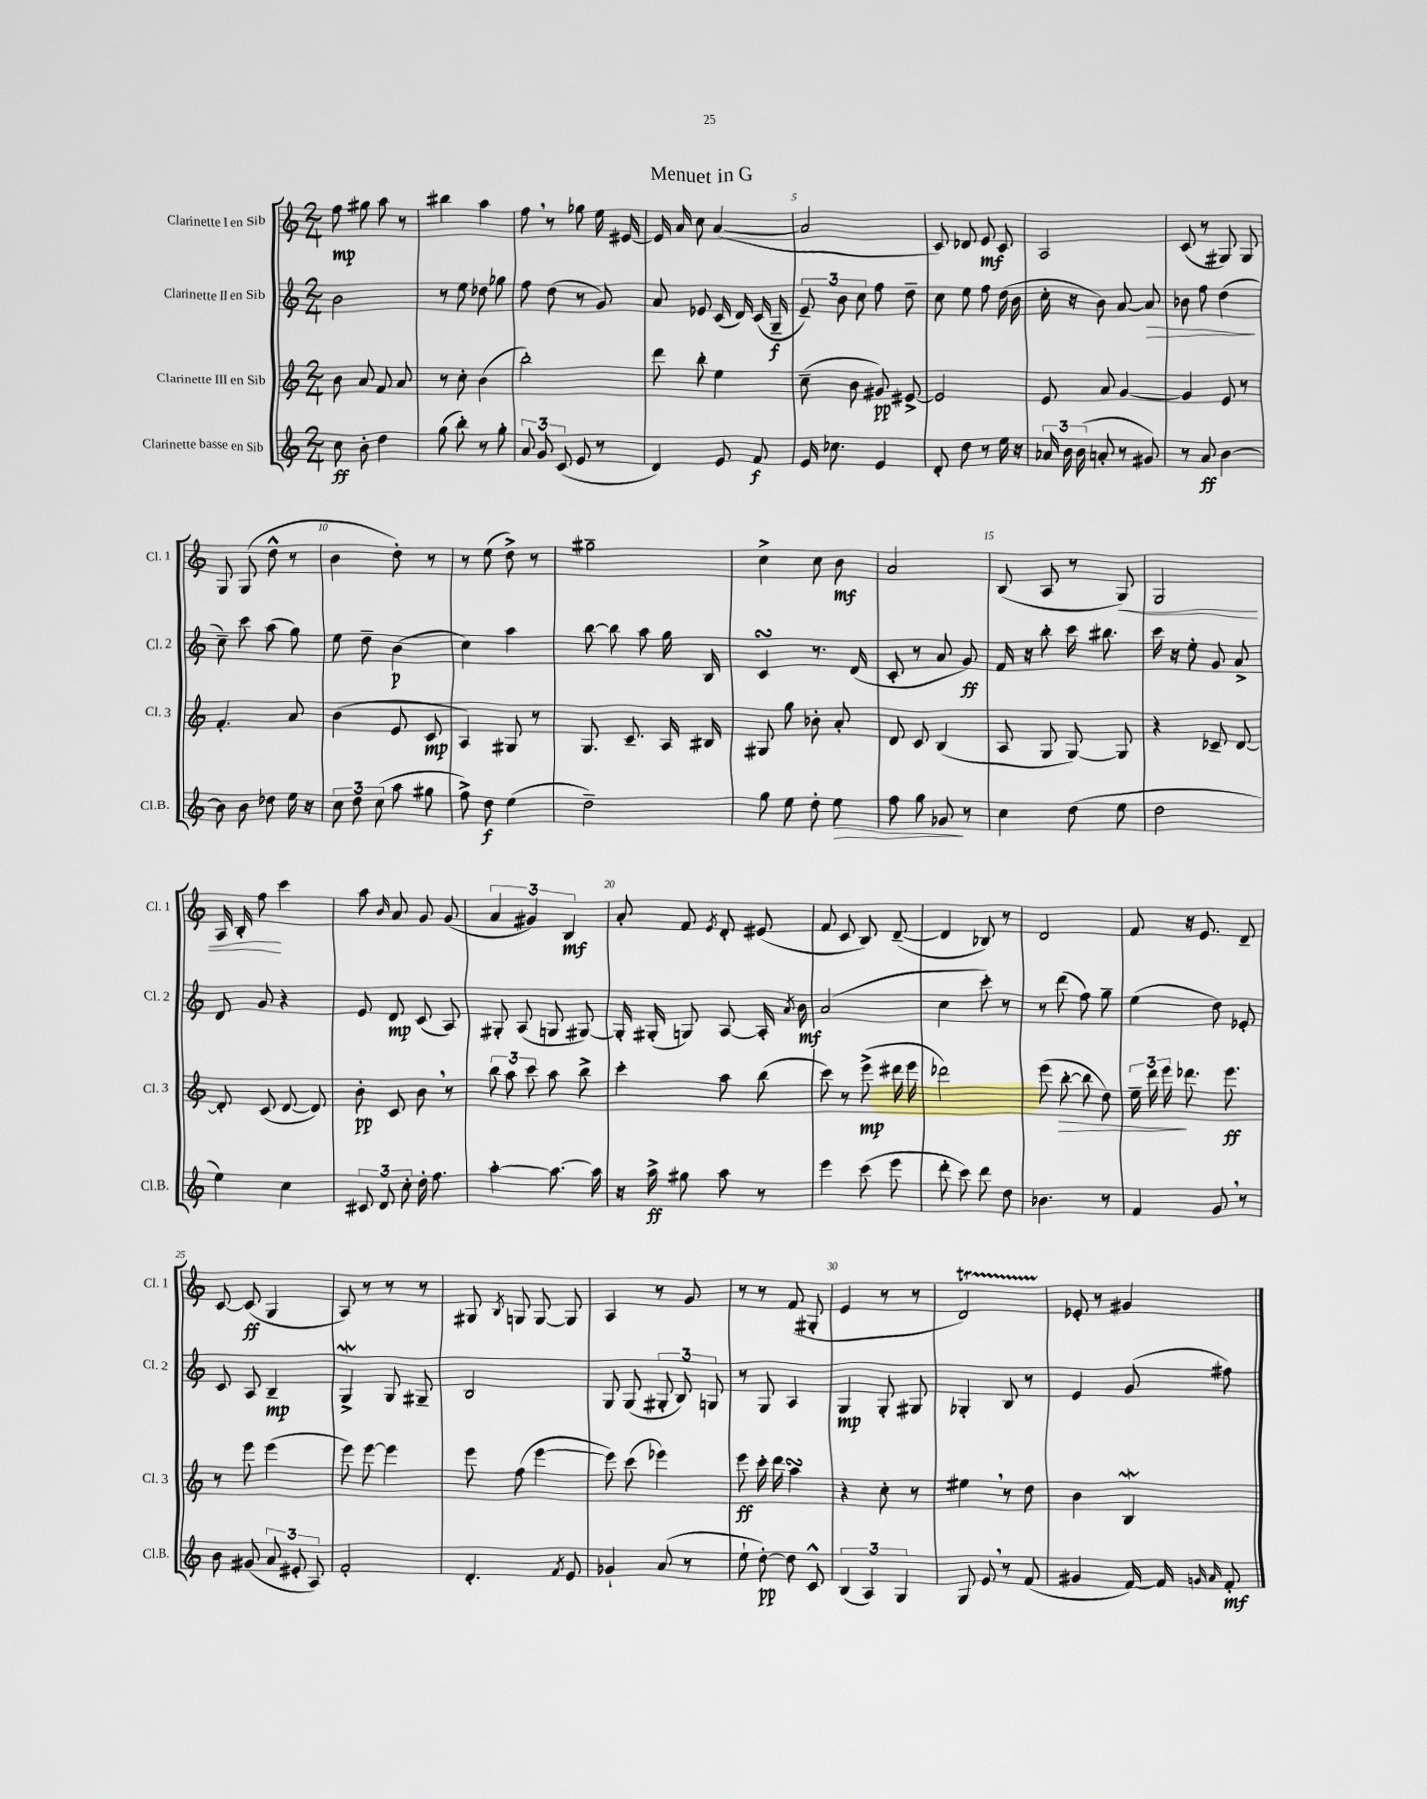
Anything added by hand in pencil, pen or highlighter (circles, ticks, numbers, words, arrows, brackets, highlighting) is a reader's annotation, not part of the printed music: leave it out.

**kern	**dynam	**kern	**dynam	**kern	**dynam	**kern	**dynam
*part4	*part4	*part3	*part3	*part2	*part2	*part1	*part1
*staff4	*staff4	*staff3	*staff3	*staff2	*staff2	*staff1	*staff1
*I"Clarinette basse en Sib	*	*I"Clarinette III en Sib	*	*I"Clarinette II en Sib	*	*I"Clarinette I en Sib	*
*I'Cl.B.	*	*I'Cl. 3	*	*I'Cl. 2	*	*I'Cl. 1	*
*clefG2	*	*clefG2	*	*clefG2	*	*clefG2	*
*k[]	*	*k[]	*	*k[]	*	*k[]	*
*M2/4	*	*M2/4	*	*M2/4	*	*M2/4	*
=1	=1	=1	=1	=1	=1	=1	=1
8cc\	ff	8b\	.	2b\	.	8ff\	mp
8b'\	.	8a/	.	.	.	8gg#X\	.
4dd\	.	8f/	.	.	.	8aa\	.
.	.	8a/	.	.	.	8r	.
=2	=2	=2	=2	=2	=2	=2	=2
(8gg\	.	8r	.	8r	.	4bb#X\	.
8bb'\)	.	8cc'\	.	8ee\	.	.	.
8r	.	(4b\	.	8dd-X\	.	4aa\	.
8gg'\	.	.	.	8gg-X\	.	.	.
=3	=3	=3	=3	=3	=3	=3	=3
12a/	.	2bb'\)	.	8ff\	.	8ff,\	.
12g/	.	.	.	.	.	.	.
.	.	.	.	(8dd\	.	8r	.
(12c/	.	.	.	.	.	.	.
8e/	.	.	.	8r	.	8gg-X\	.
8r	.	.	.	8g/)	.	16ee\	.
.	.	.	.	.	.	[16e#X/	.
=4	=4	=4	=4	=4	=4	=4	=4
4d/)	.	8ddd\	.	8a/	.	16e#/]	.
.	.	.	.	.	.	16a/	.
.	.	8bb'\	.	8e-X/	.	8cc\	.
8e/	.	4ee\	.	(16c/	.	([4a/	.
.	.	.	.	16d/)	.	.	.
8f/	f	.	.	(16c/	.	.	.
.	.	.	.	16G~/	f	.	.
=5	=5	=5	=5	=5	=5	=5	=5
16e/	.	(8cc~\	.	12e~/)	.	2a/]	.
8.cc-X\	.	.	.	.	.	.	.
.	.	.	.	12b\	.	.	.
.	.	8b\	.	.	.	.	.
.	.	.	.	12cc\	.	.	.
4e/	.	8g#X/)	pp	8ff\	.	.	.
.	.	[8e#X^/	.	8dd~\	.	.	.
=6	=6	=6	=6	=6	=6	=6	=6
8d'/	.	2e#/]	.	8cc\	.	8c/)	.
8dd\	.	.	.	8ee\	.	8d-X/	.
8r	.	.	.	8ff\	.	8e/	mf
16ee\	.	.	.	(16dd\	.	8c/	.
16r	.	.	.	16b\	.	.	.
=7	=7	=7	=7	=7	=7	=7	=7
24a-X/	.	8e/	.	16cc'\	.	2A/	.
24b\	.	.	.	.	.	.	.
.	.	.	.	16r	.	.	.
(24b\	.	.	.	.	.	.	.
8an'/	.	8a/	.	8b\)	.	.	.
8r	.	[4g/	.	[8a/	.	.	.
!	!	!	!	!	!LO:HP:b	!	!
8g#X/)	.	.	.	8a/]	>	.	.
=8	=8	=8	=8	=8	=8	=8	=8
8r	.	4g/]	.	8b-X\	.	(8c/	.
8a/	ff	.	.	8ff\	.	8r	.
[4b\	.	8e/	.	(4dd\	.	8G#X/)	.
.	.	8r	.	.	.	8G#/	.
.	.	.	.	.	]	.	.
!!LO:LB:g=z
=9	=9	=9	=9	=9	=9	=9	=9
8b\]	.	4.f'/	.	8cc~\)	.	8G/	.
8b\	.	.	.	8ccc\	.	(8G/	.
8dd-X\	.	.	.	(8aa\	.	8dd^^\	.
16ee\	.	8a/	.	8gg\)	.	8r	.
16r	.	.	.	.	.	.	.
=10	=10	=10	=10	=10	=10	=10	=10
12cc\	.	(4b\	.	8ee\	.	4b\	.
12dd\	.	.	.	.	.	.	.
.	.	.	.	8dd~\	.	.	.
(12cc\	.	.	.	.	.	.	.
8aa\	.	8e/	.	(4b\	p	8dd'\)	.
8gg#X\	.	8c/	mp	.	.	8r	.
=11	=11	=11	=11	=11	=11	=11	=11
8ff^\)	.	4A/)	.	4cc\)	.	8r	.
8dd\	f	.	.	.	.	(8ee\	.
(4ee\	.	8G#X/	.	4aa\	.	8dd^\)	.
.	.	8r	.	.	.	8r	.
=12	=12	=12	=12	=12	=12	=12	=12
2dd~\)	.	8.G/	.	[8bb\	.	2gg#X~\	.
.	.	.	.	8bb\]	.	.	.
.	.	8.c~/	.	.	.	.	.
.	.	.	.	8aa\	.	.	.
.	.	16A/	.	16gg\	.	.	.
.	.	16B#X/	.	16B/	.	.	.
=13	=13	=13	=13	=13	=13	=13	=13
8gg\	.	8G#X/	.	4csSSs/	.	4cc^\	.
8ee\	.	8gg\	.	.	.	.	.
8dd'\	.	8b-X'\	.	8.r	.	8cc\	.
!	!LO:HP:b	!	!	!	!	!	!
8ee\	>	8a'/	.	.	.	8b\	mf
.	.	.	.	(16d/	.	.	.
=14	=14	=14	=14	=14	=14	=14	=14
8ff\	.	8d/	.	8c'/	.	2a/	.
8gg\	.	8c/	.	8r	.	.	.
8g-X/	.	(4B/	.	8a/	.	.	.
8r	]	.	.	8g/)	ff	.	.
=15	=15	=15	=15	=15	=15	=15	=15
4cc\	.	8A/	.	16f/	.	(8B/	.
.	.	.	.	16r	.	.	.
.	.	8G/	.	8bb'\	.	8A/	.
(8dd\	.	[8G/)	.	16ccc\	.	8r	.
.	.	.	.	8.bb#X\	.	.	.
!	!	!	!	!	!	!	!LO:HP:b
8ee\	.	8G/]	.	.	.	8G/)	<
=16	=16	=16	=16	=16	=16	=16	=16
2dd\	.	4r	.	16ccc\	.	2G/	.
.	.	.	.	16r	.	.	.
.	.	.	.	8ee'\	.	.	.
.	.	8c-X~/	.	8g/	.	.	.
.	.	[8d/	.	8a^/	.	.	.
!!LO:LB:g=z
=17	=17	=17	=17	=17	=17	=17	=17
4ee\)	.	8d'/]	.	8d/	.	16A/	.
.	.	.	.	.	.	16B'/	.
.	.	(8c/	.	8g/	.	8ff\	.
4cc\	.	[8d/	.	4r	.	4ccc\	[
.	.	8d/])	.	.	.	.	.
=18	=18	=18	=18	=18	=18	=18	=18
12c#X/	.	8b'\	pp	8e/	.	8aa\	.
12d/	.	.	.	.	.	.	.
.	.	.	.	.	.	16qqb/	.
.	.	8c/	.	8d/	mp	8a/	.
12cc'\	.	.	.	.	.	.	.
16dd'\	.	8b,\	.	(8c/	.	8g/	.
8.ff\	.	.	.	.	.	.	.
.	.	8r	.	8A/)	.	(8g/	.
=19	=19	=19	=19	=19	=19	=19	=19
[4aa'\	.	12bb\	.	8G#X'/	.	6a/	.
.	.	12aa\	.	.	.	.	.
.	.	.	.	(8A/	.	.	.
.	.	12ccc\	.	.	.	6g#X/)	.
8.aa\_	.	8aa\	.	8Gn/	.	.	.
.	.	.	.	.	.	6B/	mf
.	.	8bb^\	.	[8G#X/)	.	.	.
16aa\]	.	.	.	.	.	.	.
=20	=20	=20	=20	=20	=20	=20	=20
16r	.	4ccc'\	.	16G#'/]	.	8a'/	.
16aa^\	ff	.	.	(16G#X'/	.	.	.
8gg#X\	.	.	.	8Gn/)	.	8f/	.
.	.	.	.	.	.	8qe/	.
8aa\	.	8aa\	.	[8A/	.	8d'/	.
8r	.	(8bb\	.	16A'/]	.	(8e#X/	.
.	.	.	.	8qa/	.	.	.
.	.	.	.	16b\	mf	.	.
=21	=21	=21	=21	=21	=21	=21	=21
4eee\	.	8ccc\)	.	(2a/	.	8f/	.
.	.	8r	.	.	.	8c/	.
(8ccc\	.	(8eee^\	mp	.	.	8B/)	.
8eee\	.	16ddd#X\	.	.	.	([8d~/	.
.	.	16eee\	.	.	.	.	.
=22	=22	=22	=22	=22	=22	=22	=22
8ddd'\	.	2ddd-X\)	.	4cc\	.	4d/]	.
8ccc\)	.	.	.	.	.	.	.
8ddd\	.	.	.	8ccc'\)	.	8B-X/)	.
8dd\	.	.	.	8r	.	8r	.
=23	=23	=23	=23	=23	=23	=23	=23
4.b-X\	.	(8eee\	.	8r	.	2d/	.
!	!	!	!LO:HP:b	!	!	!	!
.	.	[8bb'\	>	(8ddd\	.	.	.
.	.	8bb\]	.	8ff\)	.	.	.
8r	.	8dd\)	.	8gg~\	.	.	.
=24	=24	=24	=24	=24	=24	=24	=24
4f/	.	24ee~\	.	(4ee\	.	8f/	.
.	.	24ddd\	.	.	.	.	.
.	.	24eee\	.	.	.	.	.
.	.	8.ddd-X\	]	.	.	16r	.
.	.	.	.	.	.	8.e/	.
8g,/	.	.	.	8dd\)	.	.	.
.	.	8.eee\	ff	.	.	.	.
8r	.	.	.	8e-X'/	.	8d~/	.
!!LO:LB:g=z
=25	=25	=25	=25	=25	=25	=25	=25
8b\	.	8r	.	8c/	.	[8c/	.
(8g#X/	.	8eee\	.	8A/	.	(8c/]	ff
12a/	.	(4eee\	.	4B~/	mp	4G/	.
12e#X'/	.	.	.	.	.	.	.
12A/)	.	.	.	.	.	.	.
=26	=26	=26	=26	=26	=26	=26	=26
2f'/	.	8eee\)	.	4GW^/	.	8A/)	.
.	.	[8eee\	.	.	.	8r	.
.	.	4eee\]	.	8G/	.	8r	.
.	.	.	.	8G#X~/	.	8r	.
=27	=27	=27	=27	=27	=27	=27	=27
4.d'/	.	8eee\	.	2B/	.	8G#X/	.
.	.	.	.	.	.	8qB/	.
.	.	(8ff\	.	.	.	8Gn/	.
.	.	[4eee\	.	.	.	[8G/	.
8qf/	.	.	.	.	.	.	.
8e/	.	.	.	.	.	8G/]	.
=28	=28	=28	=28	=28	=28	=28	=28
4g-X`/	.	8eee\])	.	8G/	.	4A/	.
.	.	(8ccc\	.	(8G/	.	.	.
(8a/	.	4eee-X\)	.	12G#X'/	.	8r	.
.	.	.	.	12B/)	.	.	.
8r	.	.	.	.	.	8g/	.
.	.	.	.	12Gn/	.	.	.
=29	=29	=29	=29	=29	=29	=29	=29
8ee`\	.	8eee\	ff	8r	.	8r	.
[8dd'\)	pp	16ccc'\	.	8G/	.	8r	.
.	.	16ddd\	.	.	.	.	.
8dd\]	.	4aasSSS\	.	4A/	.	(8f/	.
8c^^/	.	.	.	.	.	8G#X'/	.
=30	=30	=30	=30	=30	=30	=30	=30
(6B/	.	4r	.	4G/	mp	4e/	.
6A/)	.	.	.	.	.	.	.
.	.	8cc'\	.	8G'/	.	8r	.
6G/	.	.	.	.	.	.	.
.	.	8r	.	8G#X/	.	8r	.
=31	=31	=31	=31	=31	=31	=31	=31
8G/	.	4ee#X,\	.	4G-X'/	.	2dT/)	.
8e,/	.	.	.	.	.	.	.
8r	.	8r	.	8B/	.	.	.
(8f/	.	8dd\	.	8r	.	.	.
=32	=32	=32	=32	=32	=32	=32	=32
4g#X/	.	4b\	.	4e/	.	8e-X'/	.
.	.	.	.	.	.	8r	.
[16f/)	.	4BW/	.	(8g/	.	4g#X/	.
16f/]	.	.	.	.	.	.	.
16qqgn/	.	.	.	.	.	.	.
16qqa/	.	.	.	.	.	.	.
8f'/	mf	.	.	8ff#X\)	.	.	.
==	==	==	==	==	==	==	==
*-	*-	*-	*-	*-	*-	*-	*-
